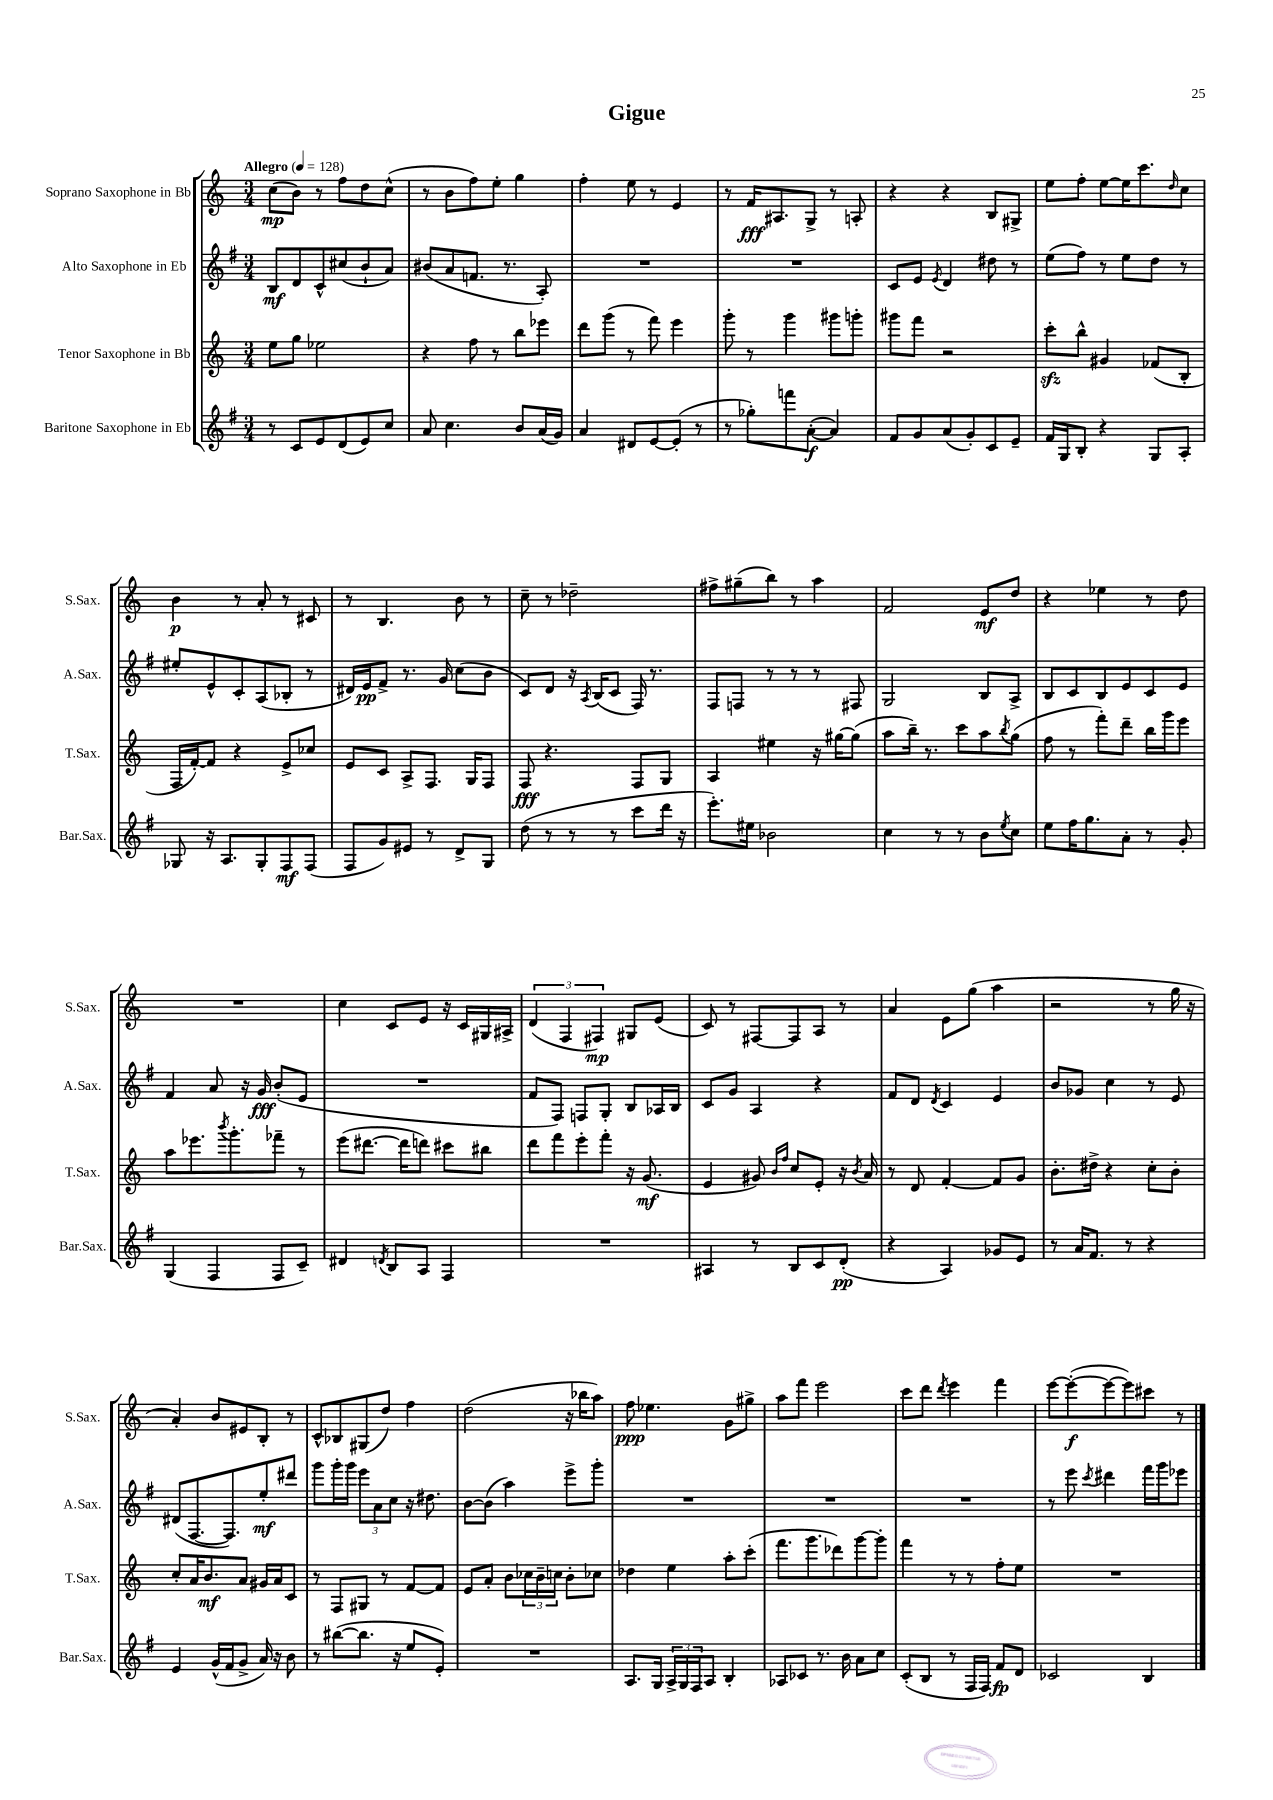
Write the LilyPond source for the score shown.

\header { title = "Gigue" }
<<
\new StaffGroup <<
\new Staff = "s0" \with { instrumentName = "Soprano Saxophone in Bb" shortInstrumentName = "S.Sax." } {
    \clef treble \key c \major \numericTimeSignature \time 3/4 \tempo "Allegro" 4 = 128
    c''8\mp( b'8) r8 f''8 d''8 c''8-^( |
    r8 b'8 f''8) e''8-. g''4 |
    f''4-. e''8 r8 e'4 |
    r8 f'16\fff ais8. g8-> r8 a8-. |
    r4 r4 b8 gis8-> |
    e''8 f''8-. e''8~ e''16 c'''8. \grace { d''16 } c''8 |
    b'4\p r8 a'8-. r8 cis'8 |
    r8 b4. b'8 r8 |
    c''8-- r8 des''2-- |
    fis''8-> gis''8--( b''8) r8 a''4 |
    f'2 e'8\mf d''8 |
    r4 ees''4 r8 d''8 |
    R2. |
    c''4 c'8 e'8 r16 c'16 gis16 ais16-> |
    \tuplet 3/2 { d'4( f4 fis4\mp) } gis8 e'8( |
    c'8) r8 fis8~ fis8 a8 r8 |
    a'4 e'8 g''8( a''4 |
    r2 r8 g''16 r16 |
    a'4-.) b'8 eis'8 b8-. r8 |
    c'8-^ bes8 gis8( d''8) f''4 |
    d''2( r16 bes''16 a''8) |
    f''8\ppp ees''4. g'8 gis''8-> |
    a''8 f'''8 e'''2 |
    c'''8 d'''8 \acciaccatura { d'''8 } e'''4 f'''4 |
    e'''8~ e'''8~-.\f( e'''8~ e'''8) cis'''8 r8 \bar "|." |
}
\new Staff = "s1" \with { instrumentName = "Alto Saxophone in Eb" shortInstrumentName = "A.Sax." } {
    \clef treble \key g \major \numericTimeSignature \time 3/4
    b8\mf d'8 c'8-^ cis''8( b'8-! a'8) |
    bis'8( a'8 f'8. r8. a8-.) |
    R2. |
    R2. |
    c'8 e'8 \acciaccatura { e'8 } d'4 dis''8 r8 |
    e''8( fis''8) r8 e''8 d''8 r8 |
    eis''8-. e'8-^ c'8-. a8( bes8-. r8 |
    dis'16) e'16\pp fis'8-> r8. g'16 c''8( b'8 |
    c'8) d'8 r16 \acciaccatura { a8 } b16( c'8 fis16) r8. |
    fis8 f8 r8 r8 r8 fis8 |
    g2 b8 a8-> |
    b8 c'8 b8 e'8 c'8 e'8 |
    fis'4 a'8 r16 g'16\fff b'8-.( e'8 |
    R2. |
    fis'8 fis8) f8 g8-. b8 aes16 b16 |
    c'8 g'8 a4 r4 |
    fis'8 d'8 \acciaccatura { d'8 } c'4 e'4 |
    b'8 ges'8 c''4 r8 e'8 |
    dis'8( fis8.~ fis8.) e''8-.\mf dis'''8 |
    g'''8 g'''16-. g'''16 \tuplet 3/2 { e'''8 a'8 c''8 } r16 dis''8. |
    b'8~ b'8( a''4) e'''8-> g'''8-. |
    R2. |
    R2. |
    R2. |
    r8 e'''8 \acciaccatura { c'''8 } dis'''4 fis'''16 g'''16 ees'''8 \bar "|." |
}
\new Staff = "s2" \with { instrumentName = "Tenor Saxophone in Bb" shortInstrumentName = "T.Sax." } {
    \clef treble \key c \major \numericTimeSignature \time 3/4
    e''8 g''8 ees''2 |
    r4 f''8 r8 b''8 ees'''8 |
    d'''8 g'''8( r8 f'''8) e'''4 |
    g'''8-. r8 g'''4 gis'''8 g'''8-. |
    gis'''8 f'''8 r2 |
    c'''8-.\sfz b''8-^ gis'4 fes'8( b8-. |
    f16 f'16~-.) f'8 r4 e'8-> ces''8 |
    e'8 c'8 a8-> f8. g16 f8 |
    f8\fff r4. f8 g8 |
    a4 eis''4 r16 gis''16~ gis''8( |
    a''8 b''16--) r8. c'''8 a''8 \acciaccatura { b''8 } g''8( |
    f''8 r8 f'''8-.) d'''8-- b''16 g'''16 e'''8 |
    a''8 ees'''8. \acciaccatura { b'''8 } g'''8.-. fes'''8-- r8 |
    e'''8( dis'''8.~ dis'''16 d'''8) cis'''8 bis''8 |
    d'''8 f'''8 e'''8-. f'''8-. r16 g'8.\mf( |
    e'4 gis'8) \grace { b'16 f''16 } c''8 e'8-. r16 \acciaccatura { b'8 } a'16 |
    r8 d'8 f'4~-. f'8 g'8 |
    b'8.-. dis''16-> r4 c''8-. b'8-. |
    c''8-. a'16 b'8.\mf a'8 gis'16 a'16 c'8 |
    r8 f8 gis8 r8 f'8~ f'8 |
    e'8 a'8-. b'8 \tuplet 3/2 { ces''16 b'16-- c''16 } b'8-. ces''8 |
    des''4 e''4 a''8-. c'''8-.( |
    f'''8. g'''8. des'''8) g'''8~ g'''8-. |
    f'''4 r8 r8 f''8-. e''8 |
    R2. \bar "|." |
}
\new Staff = "s3" \with { instrumentName = "Baritone Saxophone in Eb" shortInstrumentName = "Bar.Sax." } {
    \clef treble \key g \major \numericTimeSignature \time 3/4
    r8 c'8 e'8 d'8( e'8) c''8 |
    a'8 c''4. b'8 a'16( g'16) |
    a'4 dis'8 e'8~ e'8-.( r8 |
    r8 ges''8-.) f'''8 a'8~-.\f( a'4) |
    fis'8 g'8 a'8( g'8-.) c'8 e'8-- |
    fis'16 g16 b8-. r4 g8 a8-. |
    ges8 r16 a8. ges8-. fis8\mf fis8( |
    fis8 g'8) eis'8 r8 d'8-> g8 |
    d''8( r8 r8 r8 c'''8 d'''16 r16 |
    e'''8.-.) eis''16 bes'2 |
    c''4 r8 r8 b'8 \acciaccatura { e''8 } c''8 |
    e''8 fis''16 g''8. a'8-. r8 g'8-. |
    g4( fis4 fis8 c'8--) |
    dis'4 \acciaccatura { d'8 } b8 a8 fis4 |
    R2. |
    ais4 r8 b8 c'8 d'8-.\pp( |
    r4 a4) ges'8 e'8 |
    r8 a'16 fis'8. r8 r4 |
    e'4 g'16-^( fis'16 g'8-> a'16) r16 b'8 |
    r8 bis''8~( bis''8. r16 e''8 e'8-.) |
    R2. |
    a8. g16 \tuplet 3/2 { a16-> g16 fis16 } a8 b4-. |
    aes8 ces'8 r8. b'16 a'8 c''8 |
    c'8-.( b8 r8 fis16 fis16) fis'8\fp d'8 |
    ces'2 b4 \bar "|." |
}
>>
>>
\layout { \context { \Score \remove "Bar_number_engraver" } }
